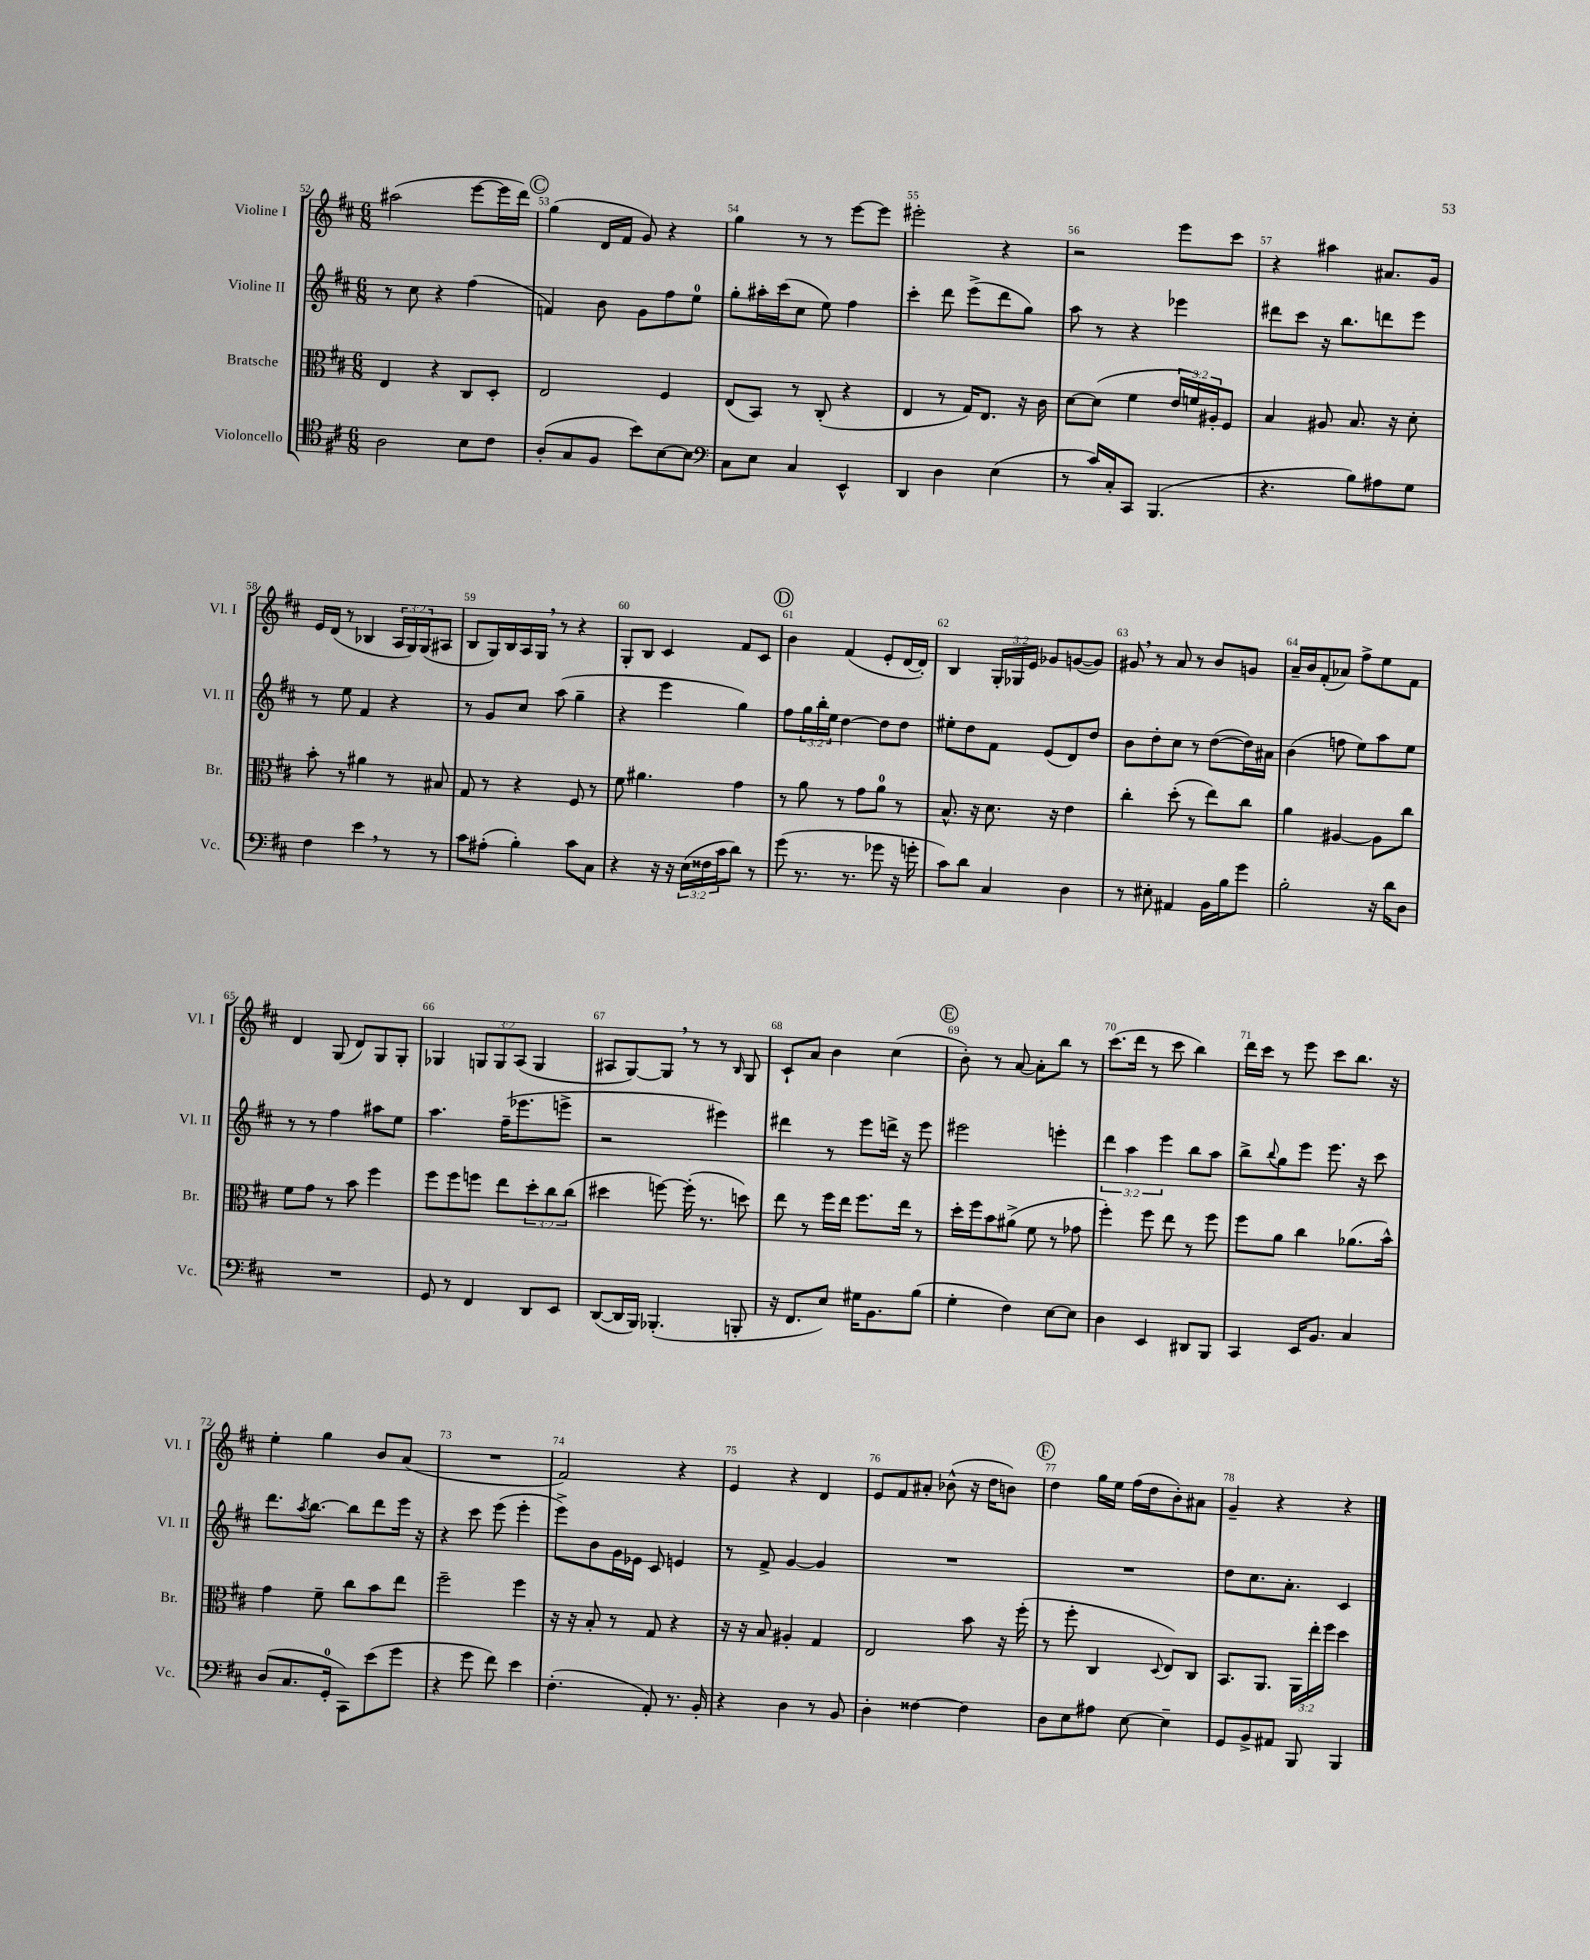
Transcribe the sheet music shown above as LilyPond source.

<<
\new StaffGroup <<
\new Staff = "s0" \with { instrumentName = "Violine I" shortInstrumentName = "Vl. I" } {
    \clef treble \key d \major \numericTimeSignature \time 6/8 \override Staff.TupletNumber.text = #tuplet-number::calc-fraction-text
    ais''2( e'''8~ e'''16 d'''16) |
    \mark \markup { \circle "C" } g''4( d'16 fis'16 g'8) r4 |
    g''4 r8 r8 e'''8~ e'''8 |
    eis'''2-. r4 |
    r2 e'''8 cis'''8 |
    r4 ais''4 ais'8. g'16 |
    e'16 d'16( r8 bes4 \tuplet 3/2 { a16 g16) g16( } ais8 |
    b8 g16) b16 a16 g16 \breathe r8 r4 |
    g8-. b8 cis'4 fis'8 cis'8 |
    \mark \markup { \circle "D" } b'4 fis'4( e'8-. d'16~ d'16-.) |
    b4 \tuplet 3/2 { g16-. ges16 e'16 } ges'8 g'8~( g'8) |
    gis'8 \breathe r8 a'8 r8 b'8 g'8 |
    a'16-- b'16 fis'8-.( aes'8) fis''8-> e''8 fis'8 |
    d'4 g8( d'8) g8 g8-. |
    ges4 \tuplet 3/2 { g8 g8 a8( } g4 |
    ais8 g8~) g8 \breathe r8 r8 \grace { b16 } g8 |
    cis'8-! a'8 b'4 cis''4( |
    \mark \markup { \circle "E" } b'8-.) r8 a'8~ a'8-. b''8 r8 |
    cis'''8.( d'''16 r8 cis'''8 b''4) |
    d'''16 cis'''16 r8 e'''8 cis'''8 b''8. r16 |
    e''4-. g''4 b'8 a'8( |
    R2. |
    fis'2) r4 |
    e'4 r4 d'4 |
    e'8 fis'8 ais'8-. bes'8-^( r16 d''16 b'8) |
    \mark \markup { \circle "F" } d''4 g''16 e''16 fis''16( d''16 b'8-.) ais'8 |
    g'4-- r4 r4 \bar "|." |
}
\new Staff = "s1" \with { instrumentName = "Violine II" shortInstrumentName = "Vl. II" } {
    \clef treble \key d \major \numericTimeSignature \time 6/8 \override Staff.TupletNumber.text = #tuplet-number::calc-fraction-text
    r8 cis''8 r4 fis''4( |
    \mark \markup { \circle "C" } f'4) b'8 g'8 fis''8 e''8-0 |
    g''8-. ais''16-. cis'''16( cis''8 e''8) fis''4 |
    cis'''4-. d'''8 e'''8->( d'''8 g''8) |
    a''8 r8 r4 ees'''4 |
    dis'''8 cis'''8 r16 b''8. d'''8 e'''8 |
    r8 e''8 fis'4 r4 |
    r8 g'8 cis''8 a''8( g''4-- |
    r4 e'''4 g''4) |
    \mark \markup { \circle "D" } fis''8 \tuplet 3/2 { g''16 b''16-. e''16 } d''4~ d''8 d''8 |
    eis''8-. d''8 fis'8 e'8( d'8) d''8 |
    b'8 d''8-. cis''8 r8 d''8~( d''16) ais'16 |
    b'4( f''8 e''8) a''8 e''8 |
    r8 r8 fis''4 ais''8 e''8 |
    a''4. fis''16--( ees'''8. e'''8-> |
    r2 eis'''4) |
    dis'''4 r8 e'''8 d'''16-> r16 e'''8 |
    \mark \markup { \circle "E" } eis'''2 e'''4-. |
    \tuplet 3/2 { d'''4 a''4 e'''4 } b''8 a''8 |
    b''8-> \appoggiatura { b''8 } g''8 e'''8 e'''8. r16 cis'''8 |
    d'''8. \acciaccatura { a''8 } b''8.~ b''8 d'''8 e'''16 r16 |
    r4 cis'''8 e'''8( e'''4-. |
    e'''8->) b'8 g'16 ees'16 cis'8 e'4 |
    r8 fis'8-> g'4~ g'4 |
    R2. |
    \mark \markup { \circle "F" } R2. |
    d''8 cis''8. a'8.-. cis'4 \bar "|." |
}
\new Staff = "s2" \with { instrumentName = "Bratsche" shortInstrumentName = "Br." } {
    \clef alto \key d \major \numericTimeSignature \time 6/8 \override Staff.TupletNumber.text = #tuplet-number::calc-fraction-text
    e4 r4 cis8 d8-. |
    \mark \markup { \circle "C" } e2 fis4 |
    e8( b,8) r8 cis8-.( r4 |
    e4 r8 g16) e8. r16 cis'16 |
    d'8~ d'8( fis'4 \tuplet 3/2 { e'16 f'16) ais16-. } fis8 |
    b4 ais8 b8. r16 d'8-. |
    b'8-. r8 ais'4 r8 bis8 |
    g8 r8 r4 fis8 r8 |
    fis'8 ais'4. g'4 |
    \mark \markup { \circle "D" } r8 a'8 r8 g'8 a'8-0 r8 |
    b8.-^ r16 d'8. r16 e'4 |
    cis''4-. d''8-.( r8 e''8) cis''8 |
    a'4 ais4~ ais8 cis''8 |
    fis'8 g'8 r8 b'8 fis''4 |
    fis''8 fis''8 f''8 e''8 \tuplet 3/2 { d''8-. cis''8 cis''8( } |
    dis''4 f''8~) f''16-.( r8. d''8) |
    e''8 r8 fis''16 e''16 fis''8. e''16 r8 |
    \mark \markup { \circle "E" } d''16-. fis''16 b'8 ais'8->( fis'8 r8 ges'8 |
    fis''4-.) fis''8 e''8 r8 fis''8 |
    fis''8 a'8 cis''4 aes'8.( b'16-^) |
    g'4 fis'8-- cis''8 b'8 e''8 |
    fis''2-- fis''4 |
    r16 r16 b8-. r8 g8 r4 |
    r16 r16 b8 ais4-. g4 |
    e2 b'8 r16 fis''16-.( |
    \mark \markup { \circle "F" } r8 fis''8-. cis4 \appoggiatura { d8 } e8) cis8 |
    b,8. a,8. \tuplet 3/2 { a,16 e''16-. fis''16 } d''4 \bar "|." |
}
\new Staff = "s3" \with { instrumentName = "Violoncello" shortInstrumentName = "Vc." } {
    \clef tenor \key d \major \numericTimeSignature \time 6/8 \override Staff.TupletNumber.text = #tuplet-number::calc-fraction-text
    a2 b8 cis'8 |
    \mark \markup { \circle "C" } a8-.( g8 fis8 b'8) b8~ b8 |
    \clef bass cis8 e8 cis4 e,4-^ |
    d,4 d4 e4( |
    r8 cis'16) cis16-. cis,8 b,,4.( |
    r4. b8) ais8 g8 |
    fis4 e'4 \breathe r8 r8 |
    cis'8 ais8-.( b4-.) cis'8 cis8 |
    r4 r16 r16 \tuplet 3/2 { e16( fisis16 cis'16 } d'8) r8 |
    \mark \markup { \circle "D" } g'8( r8. r8. ges'8 r16 g'16-. |
    cis'8) d'8 cis4 d4 |
    r8 eis8-. ais,4 b,16 b16 g'8 |
    b2-. r16 d'16 d8 |
    R2. |
    g,8 r8 fis,4 d,8 e,8 |
    d,8~( d,16 b,,16) bes,,4.-.( b,,8-. |
    r16 fis,8. e8) gis16 b,8. b8( |
    \mark \markup { \circle "E" } g4-. fis4) e8~ e8 |
    d4 e,4 dis,8 b,,8 |
    cis,4 e,16 b,8. cis4 |
    d8( cis8. g,16-0-. cis,8) e'8( g'8 |
    r4 g'8 fis'8) e'4 |
    fis4.-.( a,8-.) r8. b,16-. |
    r4 d4 r8 b,8 |
    d4-. fisis4~ fisis4 |
    \mark \markup { \circle "F" } d8 e8 ais8 e8~ e4-- |
    g,8 b,8-> ais,8 b,,8 b,,4 \bar "|." |
}
>>
>>
\layout { \context { \Score currentBarNumber = #52 \override BarNumber.break-visibility = ##(#f #t #t) barNumberVisibility = #all-bar-numbers-visible } }
